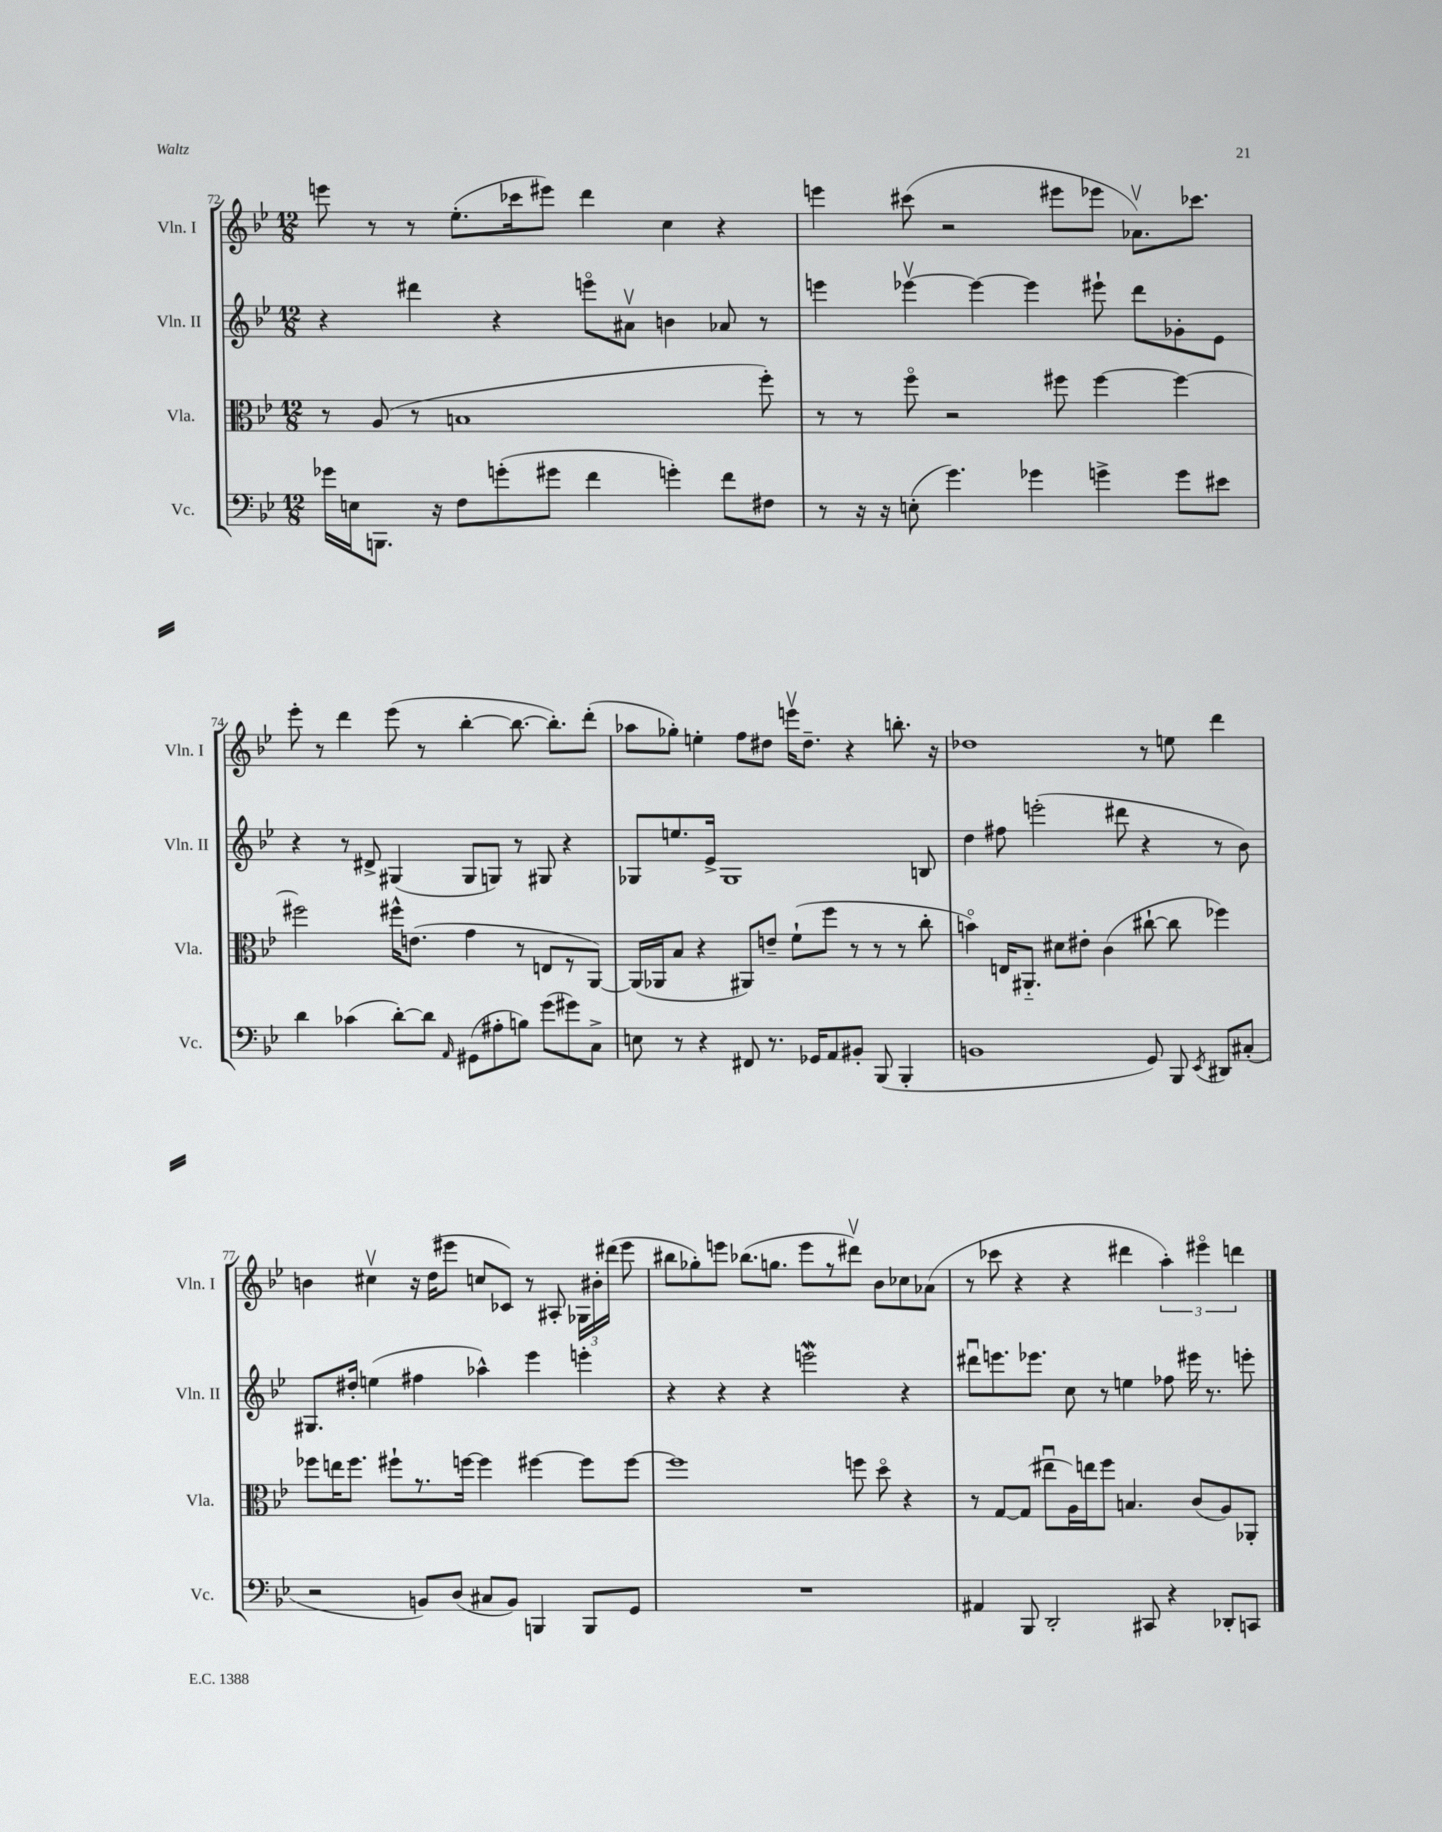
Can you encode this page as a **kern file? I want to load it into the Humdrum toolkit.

**kern	**kern	**kern	**kern
*staff4	*staff3	*staff2	*staff1
*clefF4	*clefC3	*clefG2	*clefG2
*k[b-e-]	*k[b-e-]	*k[b-e-]	*k[b-e-]
*M12/8	*M12/8	*M12/8	*M12/8
16g-	8r	4r	8eee
16E	.	.	.
8.BBB	(8A	.	8r
.	8r	4ddd#	8r
16r	.	.	.
8F	1B	.	(8.ee-'
(8g'	.	4r	.
.	.	.	16ccc-
8g#	.	.	8eee#)
4f	.	8eeeo	4ddd
.	.	8a#v	.
4g')	.	4b	4cc
8f	.	8a-	4r
8F#	8ff')	8r	.
=	=	=	=
8r	8r	4eee	4eee
16r	8r	.	.
16r	.	.	.
(8E'	8ffo	[4eee-v	(8ccc#
4.g)	2r	.	2r
.	.	4eee-_	.
4g-	.	4eee-]	.
.	8ff#	.	8eee#
4g^	[4ff#	8eee#`	8eee-
.	.	8ddd	8.a-v)
8g	4ff#_	8g-'	.
.	.	.	8.ccc-
8e#	.	8e-	.
=	=	=	=
4d	2ff#]	4r	8eee-'
.	.	.	8r
(4c-	.	8r	4ddd
.	.	8d#^	.
[8d')	16ff#^^	(4G#	(8eee-
.	(8.e	.	.
8d]	.	.	8r
16qqAA	.	.	.
(8GG#	4g	8G#	[4bb-'
8A#'	.	8G)	.
8B)	8r	8r	8.bb-_
(8g	8E	8G#	.
.	.	.	8.bb-'])
8g#)	8r	4r	.
8C^	[8AA)	.	(8ddd'
=	=	=	=
8E	(16AA]	8G-	8aa-
.	16AA-	.	.
8r	8B-	8.ee	8gg-')
4r	4r	.	4ee'
.	.	16e-^	.
.	.	1G-	.
8FF#	8AA#)	.	8ff
8.r	8e~	.	8dd#
.	(8f`	.	16eeev
16GG-	.	.	8.dd#~
8AA	8ff	.	.
8BB#'	8r	.	4r
(8BBB-	8r	.	.
4BBB-'	8r	.	8.bb'
.	8cc'	8B	.
.	.	.	16r
=	=	=	=
1BB	4bo)	4dd	1dd-
.	16E	8ff#	.
.	8.AA#'~	.	.
.	.	(2eee'	.
.	8d#	.	.
.	8e#'	.	.
.	(4c	.	.
.	.	8ddd#	.
8GG)	[8cc#`	4r	8r
8BBB-	8cc#]	.	8ee
8qEE-	.	.	.
8DD#	4ff-)	8r	4ddd
(8C#'	.	8b-)	.
=	=	=	=
2r	8ff-	8.G#	4b
.	16ee	.	.
.	8.ff-	16dd#'	.
.	.	(4ee	4cc#v
.	8ff#`	.	.
8BB)	8.r	4ff#	16r
.	.	.	(16dd
(8D	.	.	8eee#
.	[16ff	.	.
8C#	4ff]	4aa-^^)	8cc
8BB)	.	.	8c-)
4BBB	[4ff#	4eee-	8r
.	.	.	8A#'
8BBB	8ff#]	4eee'	24G-
.	.	.	24b#'
.	.	.	(24ddd#
8GG	[8ff#	.	8eee#
=	=	=	=
1.r	1ff#]	4r	8bb#
.	.	.	8gg-')
.	.	4r	8eee
.	.	.	(8.bb-
.	.	4r	.
.	.	.	8.gg
.	.	2eee	8eee
.	.	.	8r
.	8ff	.	8ddd#v)
.	8ddo	.	8b-
.	4r	4r	8cc-
.	.	.	(8a-
=	=	=	=
4AA#	8r	8ddd#u	8r
.	[8G	8.eee	8ccc-
8BBB-	(8G]	.	4r
.	.	8.eee-	.
2DD'	8ee#u	.	.
.	16A)	8cc	4r
.	16ee	.	.
.	8ff	8r	.
.	4.B	4ee	4ddd#
8CC#	.	.	.
4r	.	8ff-	6aa')
.	(8c	16eee#	.
.	.	.	6eee#o
.	.	8.r	.
8DD-'	8A)	.	.
.	.	.	6ddd
8CC	8AA-'	8eee'	.
==	==	==	==
*-	*-	*-	*-
